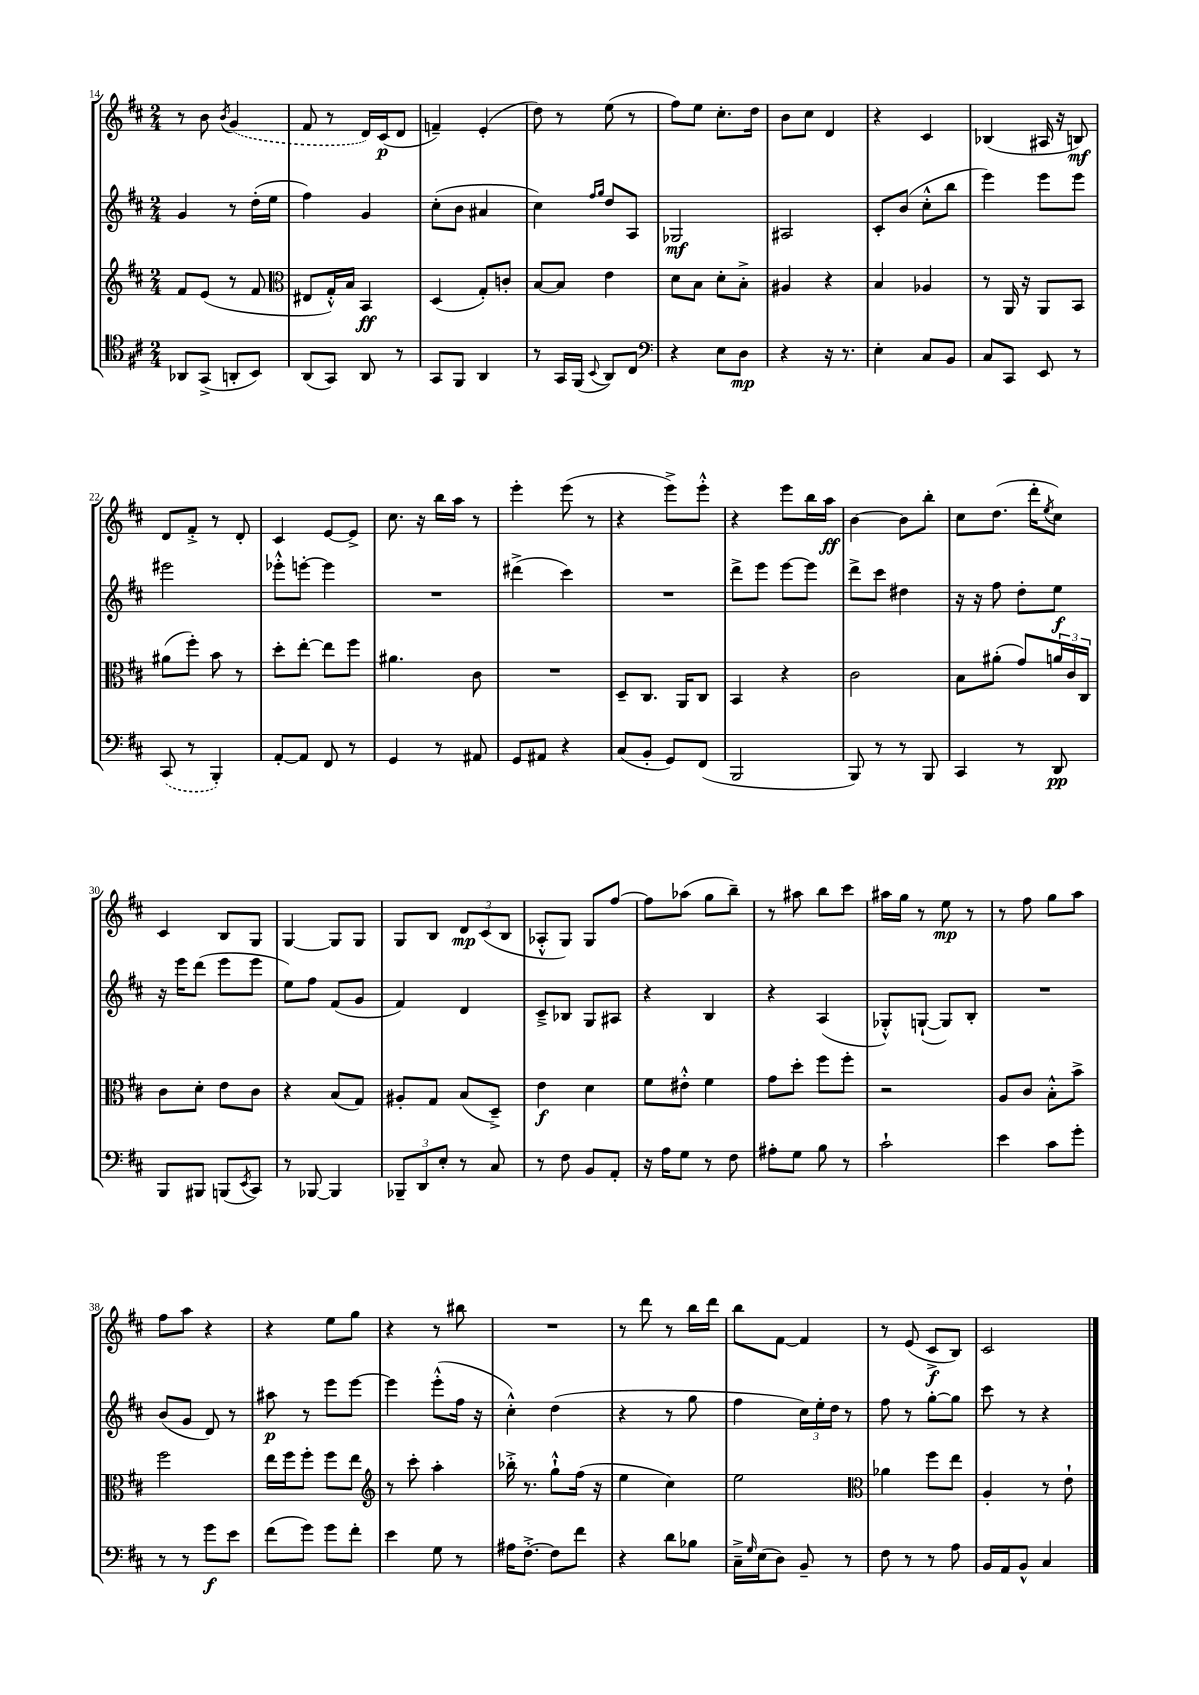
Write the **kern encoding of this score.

**kern	**kern	**kern	**kern
*staff4	*staff3	*staff2	*staff1
*clefC4	*clefG2	*clefG2	*clefG2
*k[f#c#]	*k[f#c#]	*k[f#c#]	*k[f#c#]
*M2/4	*M2/4	*M2/4	*M2/4
8AA-/L	8f#/L	4g/	8r
(8GG^/J	(8e/J	.	8b\
.	.	.	8qb/
8AA'/L	8r	8r	(4g/
8BB/J)	8f#/	(16dd'\LL	.
.	.	16ee\JJ	.
=	=	=	=
*	*clefC3	*	*
(8AA/L	8E#/L	4ff#\)	8f#/
8GG/J)	16G'^^/L)	.	8r
.	16B/JJ	.	.
8AA/	4BB/	4g/	16d/LL)
.	.	.	(16c#/J
8r	.	.	8d/J
=	=	=	=
8GG/L	(4D/	(8cc#'\L	4f~/)
8FF#/J	.	8b\J	.
4AA/	8G'/L)	4a#/	(4e'/
.	8c'/J	.	.
=	=	=	=
8r	[8B/L	4cc#\)	8dd\)
16GG/LL	8B/]J	.	8r
(16FF#/JJ	.	.	.
.	.	16qqff#/LL	.
8qqBB/	.	16qqgg/JJ	.
8AA/L)	4e\	8dd/L	(8ee\
8C#/J	.	8A/J	8r
=	=	=	=
*clefF4	*	*	*
4r	8d\L	2G-/	8ff#\L)
.	8B\J	.	8ee\J
8E\L	8d'\L	.	8.cc#'\L
8D\J	8B'^\J	.	.
.	.	.	16dd\Jk
=	=	=	=
4r	4A#/	2A#/	8b\L
.	.	.	8cc#\J
16r	4r	.	4d/
8.r	.	.	.
=	=	=	=
4E'\	4B/	8c#'/L	4r
.	.	(8b/J	.
8C#/L	4A-/	8cc#'^^\L	4c#/
8BB/J	.	8bb\J	.
=	=	=	=
8C#/L	8r	4eee\)	(4B-/
8CC#/J	16AA/	.	.
.	16r	.	.
8EE/	8AA/L	8eee\L	16A#/
.	.	.	16r
8r	8BB/J	8eee\J	8B/)
=	=	=	=
(8CC#/	(8a#\L	2eee#\	8d/L
8r	8ff#'\J)	.	8f#'^/J
4BBB'/)	8b\	.	8r
.	8r	.	8d'/
=	=	=	=
[8AA'/L	8dd'\L	8eee-'^^\L	4c#/
8AA/]J	[8ee'\J	[8eee'\J	.
8FF#/	8ee\]L	4eee\]	[8e/L
8r	8ff#\J	.	8e^/]J
=	=	=	=
4GG/	4.a#\	2r	8.cc#\
.	.	.	16r
8r	.	.	16bb\LL
.	.	.	16aa\JJ
8AA#/	8c#\	.	8r
=	=	=	=
8GG/L	2r	(4ddd#^\	4eee'\
8AA#/J	.	.	.
4r	.	4ccc#\)	(8eee\
.	.	.	8r
=	=	=	=
(8C#/L	8D~/L	2r	4r
8BB'/J	8.C#/J	.	.
8GG/L)	.	.	8eee^\L)
.	16AA/LK	.	.
(8FF#/J	8C#/J	.	8eee'^^\J
=	=	=	=
2BBB/	4BB/	8ddd^\L	4r
.	.	8eee\J	.
.	4r	[8eee\L	8eee\L
.	.	8eee\]J	16bb\L
.	.	.	16aa\JJ
=	=	=	=
8BBB/)	2c#\	8ddd^\L	[4b\
8r	.	8ccc#\J	.
8r	.	4dd#\	8b\]L
8BBB/	.	.	8bb'\J
=	=	=	=
4CC#/	8B\L	16r	8cc#\L
.	.	16r	.
.	(8a#'\J	8ff#\	(8.dd\J
8r	8g/L)	8dd'\L	.
.	.	.	16ddd'\LK
.	.	.	8qee/
8DD/	24a/L	8ee\J	8cc#\J)
.	24c#/	.	.
.	24C#/JJ	.	.
=	=	=	=
8BBB/L	8c#\L	16r	4c#/
.	.	16eee\LK	.
8BBB#/J	8d'\J	(8ddd\J	.
(8BBB/L	8e\L	8eee\L	8B/L
8qEE/	.	.	.
8CC#/J)	8c#\J	8eee\J	8G/J
=	=	=	=
8r	4r	8ee\L)	[4G/
[8BBB-/	.	8ff#\J	.
4BBB-/]	(8B/L	(8f#/L	8G/]L
.	8G/J)	8g/J	8G/J
=	=	=	=
12BBB-~/L	8A#'/L	4f#/)	8G/L
12DD/	.	.	.
.	8G/J	.	8B/J
12E'/J	.	.	.
8r	(8B/L	4d/	12d/L
.	.	.	(12c#/
8C#/	8D~^/J)	.	.
.	.	.	12B/J
=	=	=	=
8r	4e\	8c#~^/L	8A-'^^/L
8F#\	.	8B-/J	8G/J)
8BB/L	4d\	8G/L	8G/L
8AA'/J	.	8A#/J	[8ff#/J
=	=	=	=
16r	8f#\L	4r	8ff#\]L
16A\LK	.	.	.
8G\J	8e#'^^\J	.	(8aa-\J
8r	4f#\	4B/	8gg\L
8F#\	.	.	8bb~\J)
=	=	=	=
8A#'\L	8g\L	4r	8r
8G\J	8dd'\J	.	8aa#\
8B\	8ff#\L	(4A/	8bb\L
8r	8ff#'\J	.	8ccc#\J
=	=	=	=
2c#`\	2r	8G-'^^/L)	16aa#\LL
.	.	.	16gg\JJ
.	.	([8G`/J	8r
.	.	8G/]L)	8ee\
.	.	8B'/J	8r
=	=	=	=
4e\	8A/L	2r	8r
.	8c#/J	.	8ff#\
8c#\L	8B'^^\L	.	8gg\L
8g'\J	8b^\J	.	8aa\J
=	=	=	=
8r	2ff#\	(8b/L	8ff#\L
8r	.	8g/J	8aa\J
8g\L	.	8d/)	4r
8e\J	.	8r	.
=	=	=	=
(8f#\L	16ee\LL	8aa#\	4r
.	16ff#\J	.	.
8g\J)	8ff#'\J	8r	.
8g\L	8ff#\L	8eee\L	8ee\L
8f#'\J	8ee\J	[8eee\J	8gg\J
=	=	=	=
*	*clefG2	*	*
4e\	8r	4eee\]	4r
.	8ccc#'\	.	.
8G\	4aa'\	(8eee'^^\L	8r
8r	.	16ff#\Jk	8bb#\
.	.	16r	.
=	=	=	=
16A#\LK	16bb-'^\	4cc#'^^\)	2r
[8.F#'^\J	8.r	.	.
8F#\]L	8gg`^^\L	(4dd\	.
8f#\J	(16ff#\Jk	.	.
.	16r	.	.
=	=	=	=
4r	4ee\	4r	8r
.	.	.	8ddd\
8d\L	4cc#\)	8r	8r
8B-\J	.	8gg\	16bb\LL
.	.	.	16ddd\JJ
=	=	=	=
16C#~^\LL	2ee\	4ff#\	8bb\L
16qqG/	.	.	.
(16E\J	.	.	.
8D\J)	.	.	[8f#\J
8BB~/	.	24cc#\LL)	4f#/]
.	.	24ee'\	.
.	.	24dd\JJ	.
8r	.	8r	.
=	=	=	=
*	*clefC3	*	*
8F#\	4a-\	8ff#\	8r
8r	.	8r	(8e/
8r	8ff#\L	[8gg'\L	8c#^/L
8A\	8ee\J	8gg\]J	8B/J)
=	=	=	=
16BB/LL	4A'/	8ccc#\	2c#/
16AA/J	.	.	.
8BB^^/J	.	8r	.
4C#/	8r	4r	.
.	8e`\	.	.
==	==	==	==
*-	*-	*-	*-
